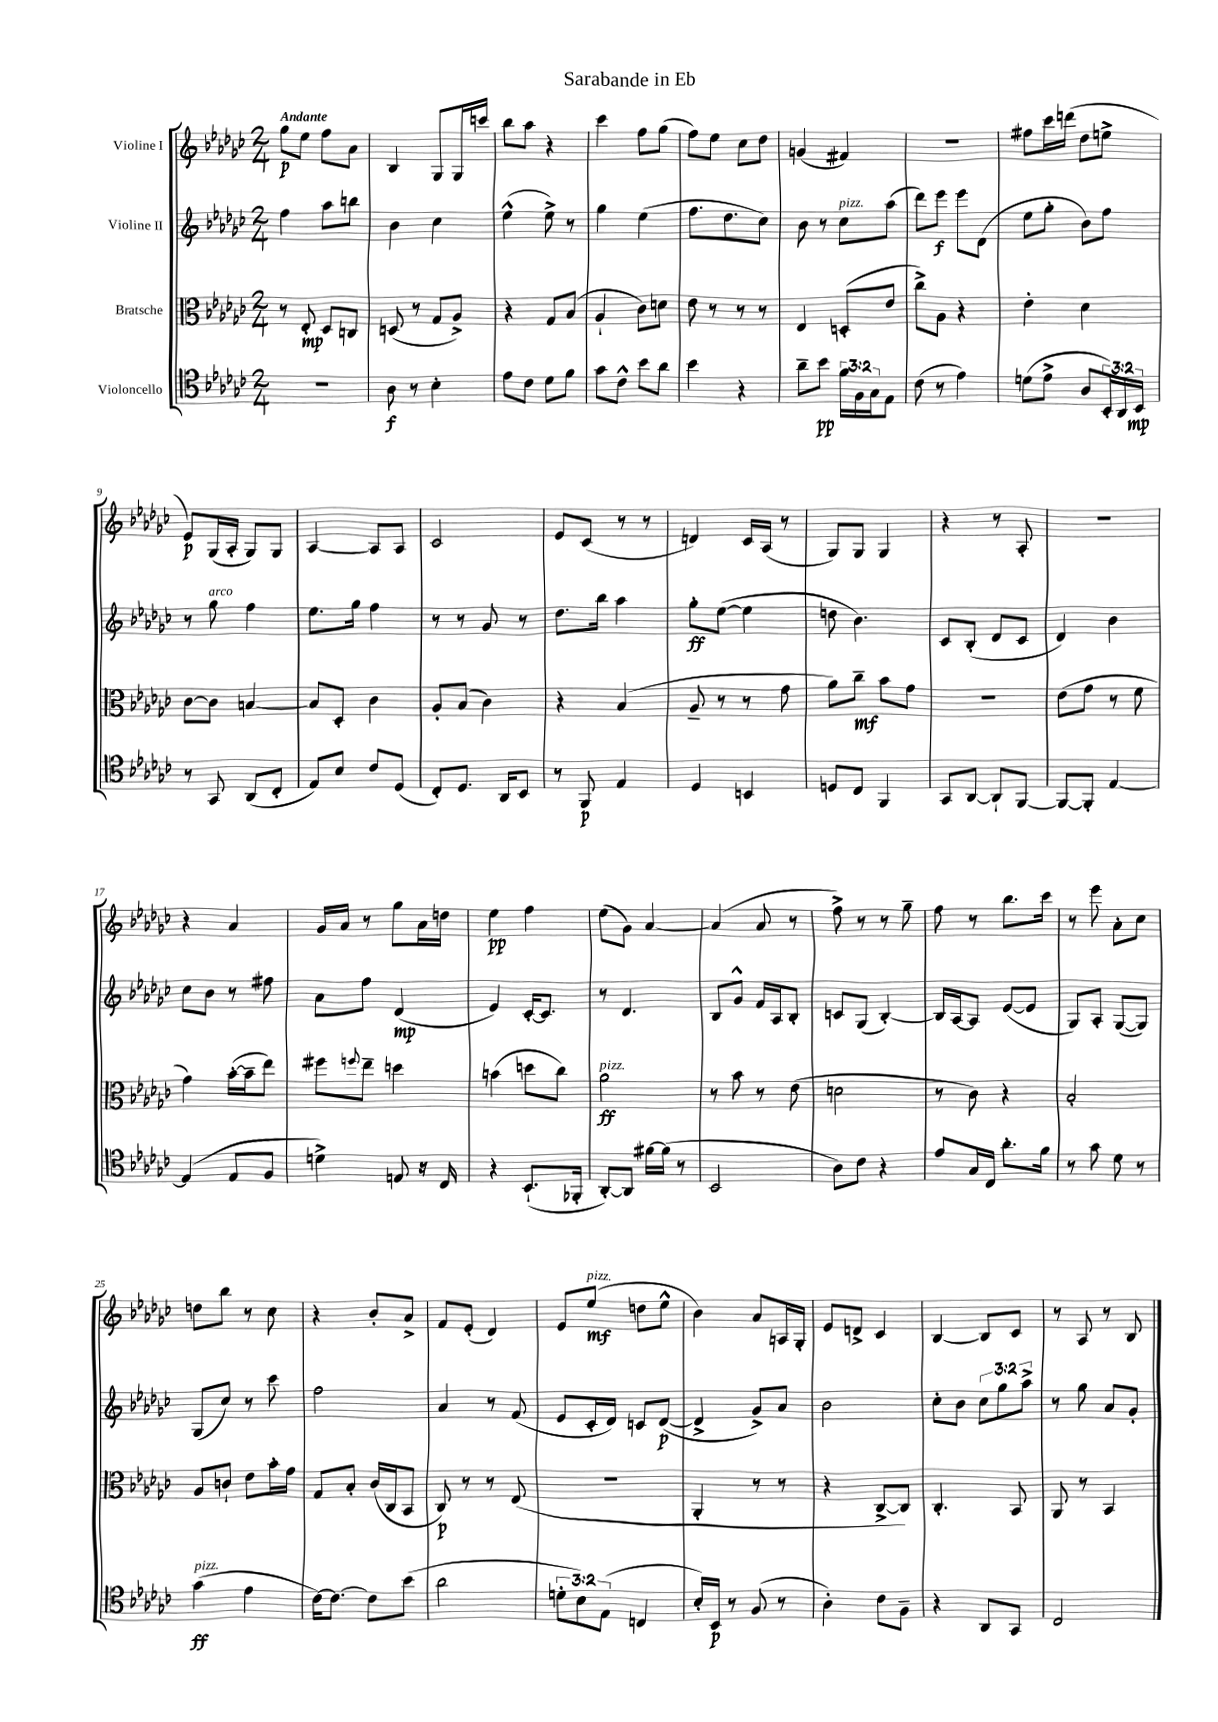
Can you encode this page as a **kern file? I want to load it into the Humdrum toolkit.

**kern	**kern	**kern	**kern
*staff4	*staff3	*staff2	*staff1
*clefC4	*clefC3	*clefG2	*clefG2
*k[b-e-a-d-g-c-]	*k[b-e-a-d-g-c-]	*k[b-e-a-d-g-c-]	*k[b-e-a-d-g-c-]
*M2/4	*M2/4	*M2/4	*M2/4
2r	8r	4ff	8gg-
.	8E-'	.	8ee-
.	8D-	8aa-	8ff
.	8C	8bb	8a-
=	=	=	=
8A-	(8D	4b-	4B-
8r	8r	.	.
4B-'	8G-	4cc-	8G-
.	8A-^)	.	16G-
.	.	.	16ccc
=	=	=	=
8e-	4r	(4ee-^^	8bb-
8c-	.	.	8aa-
8d-	8G-	8ee-^)	4r
8f	(8B-	8r	.
=	=	=	=
8g-	4A-`	4gg-	4ccc-
8c-^^	.	.	.
8b-	8c-)	(4ee-	8ff
8a-	8d	.	(8gg-
=	=	=	=
4b-	8e-	8.ff	8ff)
.	8r	.	8ee-
.	.	8.dd-	.
4r	8r	.	8cc-
.	8r	8cc-)	8dd-
=	=	=	=
8a-~	4E-	8b-	(4g
8b-	.	8r	.
24f	(8D'	8cc-	4f#)
24F	.	.	.
24G-	.	.	.
8E-	8e-	(8aa-	.
=	=	=	=
(8c-	8cc-^)	8ddd-)	2r
8r	8A-	8eee-	.
4e-)	4r	8eee-	.
.	.	(8d-	.
=	=	=	=
(8d	4e-'	8ee-	8ff#
8e-^	.	8gg-'	16ccc-
.	.	.	(16ddd
8A-	4d-	8b-)	8dd-
24BB-')	.	8ff	8ee^
24AA-	.	.	.
24BB-	.	.	.
=	=	=	=
8r	[8c-	8r	8e-)
8GG-	8c-]	8gg-	(16G-
.	.	.	16A-'
(8AA-	[4B	4ff	8G-)
8C-'	.	.	8G-
=	=	=	=
8E-)	8B]	8.ee-	[4A-
8B-	8D-'	.	.
.	.	16gg-	.
8c-	4c-	4ff	8A-]
(8D-	.	.	8A-
=	=	=	=
8C-')	8A-'	8r	2c-
8.D-	(8B-	8r	.
.	4c-)	8g-	.
16AA-	.	.	.
8BB-	.	8r	.
=	=	=	=
8r	4r	8.dd-	8e-
8FF	.	.	(8c-
.	.	16bb-	.
4E-	(4B-	4aa-	8r
.	.	.	8r
=	=	=	=
4D-	8A-~	8gg-'	4d)
.	8r	([8ee-	.
4BB	8r	4ee-]	16c-
.	.	.	(16A-
.	8g-	.	8r
=	=	=	=
8D	8a-)	8dd	8G-)
8C-	8cc-~	4.b-)	8G-
4FF	8b-	.	4G-
.	8g-	.	.
=	=	=	=
8GG-	2r	8c-	4r
[8AA-	.	(8B-'	.
8AA-`]	.	8d-	8r
[8FF	.	8c-	8A-'
=	=	=	=
8FF_	(8e-	4d-)	2r
8FF']	8g-	.	.
[4E-	8r	4b-	.
.	8f	.	.
=	=	=	=
(4E-]	4g-)	8cc-	4r
.	.	8b-	.
8E-	([16b-'	8r	4a-
.	16b-~]	.	.
8F	8ee-)	8ff#	.
=	=	=	=
4d^)	8ff#	8a-	16g-
.	.	.	16a-
.	8qqff	.	.
.	8ee-~	8ff	8r
8E	4dd	(4d-	8gg-
16r	.	.	16a-
16C-	.	.	16dd
=	=	=	=
4r	(4b	4e-)	4ee-
(8.BB-`	8dd	[16c-'	4ff
.	.	8.c-]	.
.	8cc-)	.	.
16FF-'	.	.	.
=	=	=	=
[8AA-')	2a-	8r	(8ee-
8AA-]	.	4.d-	8g-)
[16f#	.	.	[4a-
(16f#]	.	.	.
8r	.	.	.
=	=	=	=
2BB-	8r	8B-	(4a-]
.	8b-	8g-^^	.
.	8r	16f	8a-
.	.	16A-	.
.	(8e-	8B-'	8r
=	=	=	=
8A-)	2d	8c	8ff^)
8c-	.	(8G-	8r
4r	.	[4B-')	8r
.	.	.	8gg-~
=	=	=	=
8e-	8r	16B-]	8ff
.	.	[16A-	.
16G-	8c-)	8A-]	8r
16C-	.	.	.
8.a-'	4r	([8e-	8.bb-
.	.	8e-]	.
16f	.	.	16ccc-
=	=	=	=
8r	2B-'	8G-)	8r
8g-	.	8A-'	8eee-
8d-	.	([8G-	8a-'
8r	.	8G-])	8cc-
=	=	=	=
(4g-	8A-	(8G-	8dd
.	8c`	8cc-)	8bb-
4e-	8e-	8r	8r
.	16b-'	8ccc-	8cc-
.	16g-	.	.
=	=	=	=
[16c-)	8G-	2ff	4r
8.c-_	.	.	.
.	8B-'	.	.
8c-]	(16c-	.	8b-'
.	16C-	.	.
(8b-	8BB-	.	8a-^
=	=	=	=
2a-	8C-)	4a-	8f
.	8r	.	(8e-'
.	8r	8r	4d-)
.	(8E-	(8f	.
=	=	=	=
12d'	2r	8e-	8e-
12B-)	.	.	.
.	.	16c-'	(8ee-
(12E-	.	.	.
.	.	16d-)	.
4C	.	8c	8dd
.	.	([8d-	8ee-^^
=	=	=	=
16B-')	4AA-'	4d-^]	4b-)
16BB-	.	.	.
8r	.	.	.
(8F	8r	8g-^)	8a-
8r	8r	8a-	16A
.	.	.	16G-'
=	=	=	=
4A-')	4r	2b-	8e-
.	.	.	8d^
8c-	[8C-^	.	4c-
8F~	8C-])	.	.
=	=	=	=
4r	4.C-'	8cc-'	[4B-
.	.	8b-	.
8AA-	.	12cc-	8B-]
.	.	12gg-	.
8GG-	8BB-	.	8c-
.	.	12aa-^	.
=	=	=	=
2C-	8AA-	8r	8r
.	8r	8gg-	8A-
.	4BB-	8a-	8r
.	.	8g-'	8B-
==	==	==	==
*-	*-	*-	*-
